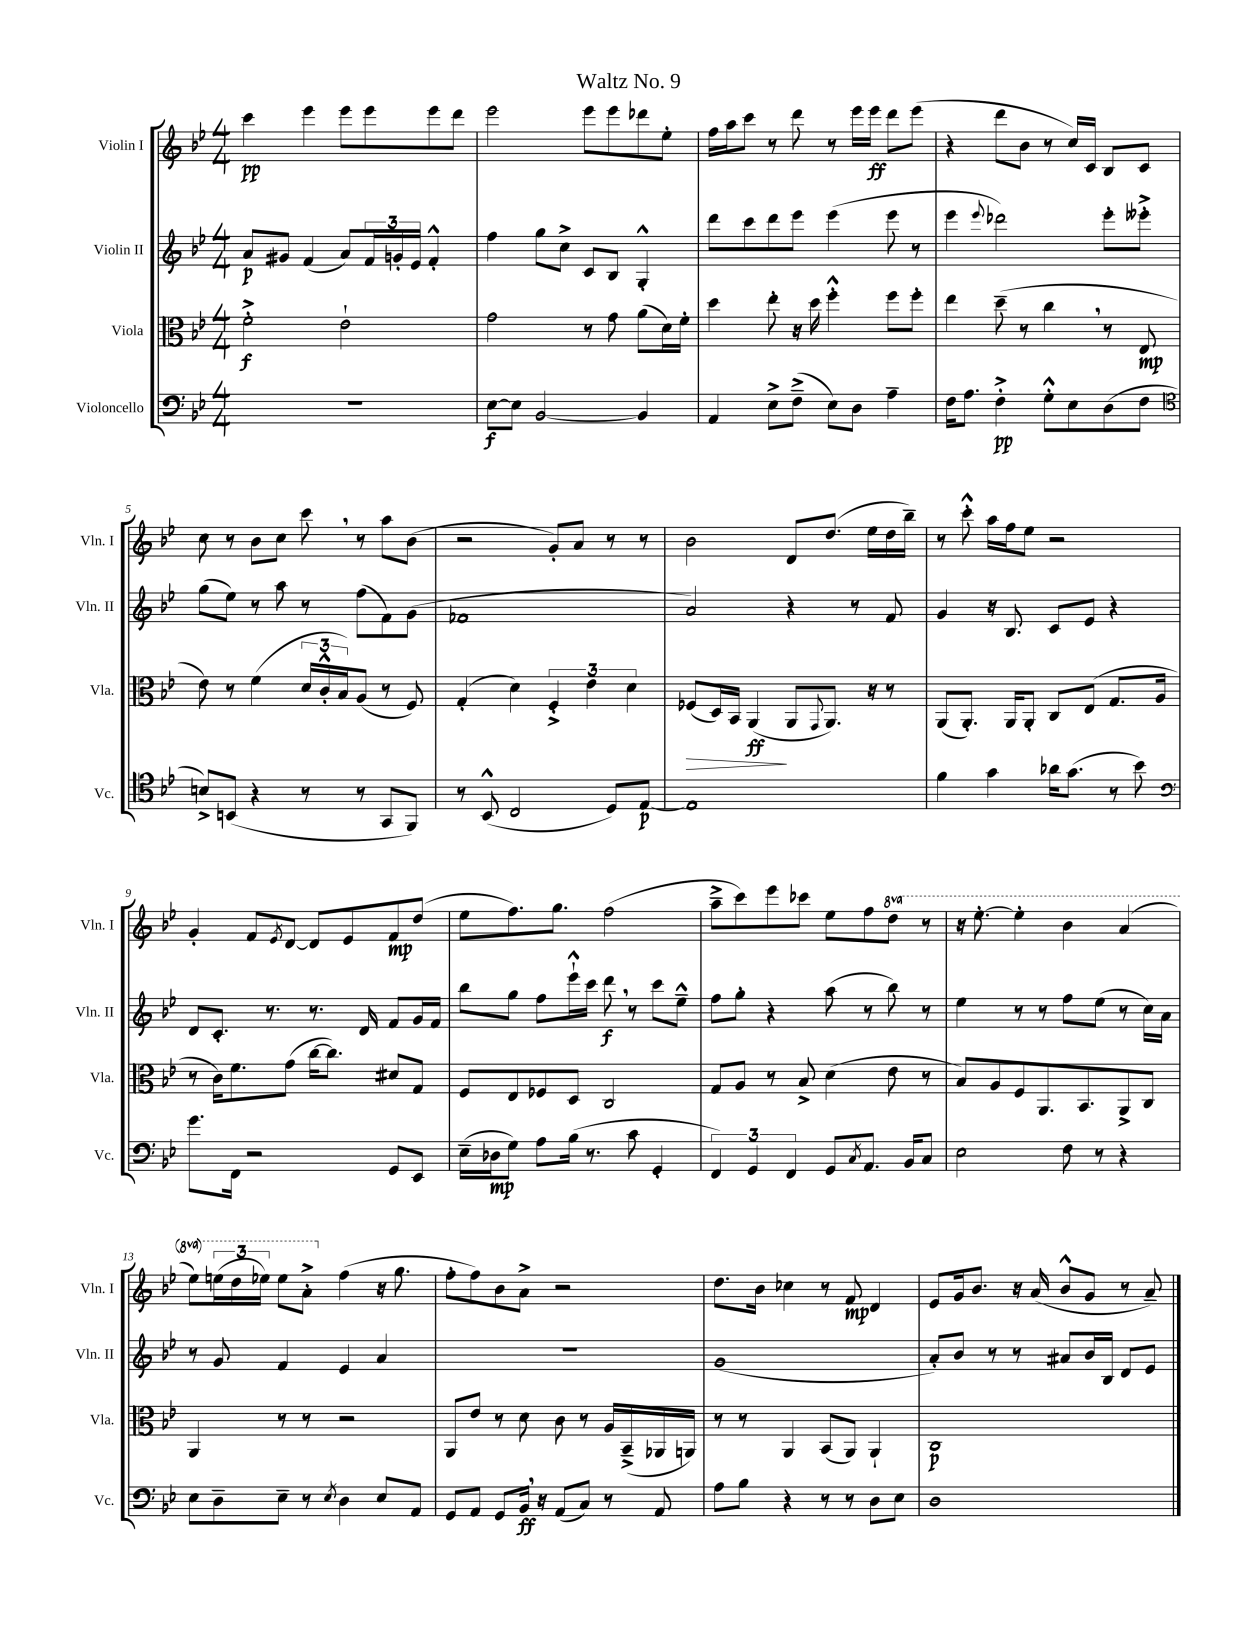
\header { title = "Waltz No. 9" }
<<
\new StaffGroup <<
\new Staff = "s0" \with { instrumentName = "Violin I" shortInstrumentName = "Vln. I" } {
    \clef treble \key bes \major \numericTimeSignature \time 4/4 \set Staff.ottavationMarkups = #ottavation-simple-ordinals
    c'''4\pp ees'''4 ees'''8 ees'''8 ees'''8 d'''8 |
    ees'''2 ees'''8 ees'''8 des'''8 ees''8-. |
    f''16 a''16 c'''8 r8 d'''8 r8 ees'''16 ees'''16\ff d'''8 ees'''8( |
    r4 d'''8 bes'8 r8 c''16) c'16 bes8 c'8 |
    c''8 r8 bes'8 c''8 c'''8 \breathe r8 a''8 bes'8( |
    r2 g'8-.) a'8 r8 r8 |
    bes'2 d'8 d''8.( ees''16 d''16 bes''16--) |
    r8 c'''8-.-^ a''16 f''16 ees''8 r2 |
    g'4-. f'8 \acciaccatura { ees'8 } d'8~ d'8 ees'8 f'8\mp d''8( |
    ees''8 f''8.) g''8. f''2( |
    a''8---> c'''8) ees'''8 ces'''8 ees''8 f''8 \ottava #1 d'''8 r8 |
    r16 ees'''8.~-. ees'''4-. bes''4 a''4( |
    ees'''8) \tuplet 3/2 { e'''16( d'''16 ees'''16) } ees'''8 a''8-.-> \ottava #0 f''4( r16 g''8. |
    f''8-. f''8) bes'8 a'8-> r2 |
    d''8. bes'16 ces''4 r8 f'8\mp d'4 |
    ees'8 g'16 bes'8. r16 a'16( bes'8-^ g'8 r8 a'8--) \bar "|." |
}
\new Staff = "s1" \with { instrumentName = "Violin II" shortInstrumentName = "Vln. II" } {
    \clef treble \key bes \major \numericTimeSignature \time 4/4
    a'8\p gis'8 f'4( a'8) \tuplet 3/2 { f'16 g'16-. ees'16 } f'4-.-^ |
    f''4 g''8 c''8-> c'8 bes8 g4-.-^ |
    d'''8 c'''8 d'''8 ees'''8 ees'''4( ees'''8 r8 |
    ees'''4 \appoggiatura { ees'''8 } des'''2) ees'''8-. eeses'''8-.-> |
    g''8( ees''8) r8 a''8 r8 f''8( f'8) g'8( |
    fes'1 |
    a'2) r4 r8 f'8 |
    g'4 r16 bes8. c'8 ees'8 r4 |
    d'8 c'8.-. r8. r8. d'16 f'8 g'16 f'16 |
    bes''8 g''8 f''8 ees'''16-!-^ c'''16 d'''8\f \breathe r8 c'''8 ees''8---^ |
    f''8 g''8-. r4 a''8( r8 bes''8) r8 |
    ees''4 r8 r8 f''8 ees''8( r8 c''16) a'16 |
    r8 g'8 f'4 ees'4 a'4 |
    R1 |
    g'1( |
    a'8-.) bes'8 r8 r8 ais'8 bes'16 bes16 d'8 ees'8 \bar "|." |
}
\new Staff = "s2" \with { instrumentName = "Viola" shortInstrumentName = "Vla." } {
    \clef alto \key bes \major \numericTimeSignature \time 4/4
    f'2-.->\f ees'2-! |
    g'2 r8 g'8 a'8( d'16) f'16-. |
    d''4 ees''8-. r16 d''16 f''4-.-^ f''8 f''8-. |
    ees''4 d''8--( r8 c''4 \breathe r8 ees8\mp |
    ees'8) r8 f'4( \tuplet 3/2 { d'16 c'16-.-^ bes16) } a8( r8 f8) |
    g4-.( d'4) \tuplet 3/2 { f4-.-> ees'4 d'4 } |
    fes8\>( d16) bes,16 a,4\ff\!( a,8 \appoggiatura { g,8 } a,8.) r16 r8 |
    a,8( a,8.-.) a,16 a,8-. c8 ees8( g8. a16 |
    r8 c'16) f'8. g'8( c''16~ c''8.) dis'8 g8 |
    f8 ees8 fes8 d8 c2 |
    g8 a8 r8 bes8-> d'4( ees'8 r8 |
    bes8) a8 f8 a,8. bes,8. a,8-> c8 |
    a,4 r8 r8 r2 |
    a,8 ees'8 r8 d'8 c'8 r8 a16 bes,16--->( aes,16 a,16) |
    r8 r8 a,4 bes,8( a,8) a,4-! |
    c1\p \bar "|." |
}
\new Staff = "s3" \with { instrumentName = "Violoncello" shortInstrumentName = "Vc." } {
    \clef bass \key bes \major \numericTimeSignature \time 4/4
    R1 |
    ees8~\f ees8 bes,2~ bes,4 |
    a,4 ees8-> f8--->( ees8) d8 a4-- |
    f16 a8. f4-.->\pp g8-.-^ ees8 d8( f8 |
    \clef tenor b8->) b,8( r4 r8 r8 g,8 f,8) |
    r8 bes,8-^( c2 d8) ees8~\p |
    ees1 |
    f'4 g'4 aes'16 g'8.( r8 bes'8) |
    \clef bass g'8. f,16 r2 g,8 ees,8 |
    ees16--( des16\mp g8) a8 bes16( r8. c'8 g,4-. |
    \tuplet 3/2 { f,4) g,4 f,4 } g,8 \acciaccatura { c8 } a,8. bes,16 c8 |
    ees2 f8 r8 r4 |
    ees8 d8-- ees8-- r8 \acciaccatura { ees8 } d4 ees8 a,8 |
    g,8 a,8 g,8 bes,16\ff \breathe r16 a,8( c8) r8 a,8 |
    a8 bes8 r4 r8 r8 d8 ees8 |
    d1 \bar "|." |
}
>>
>>
